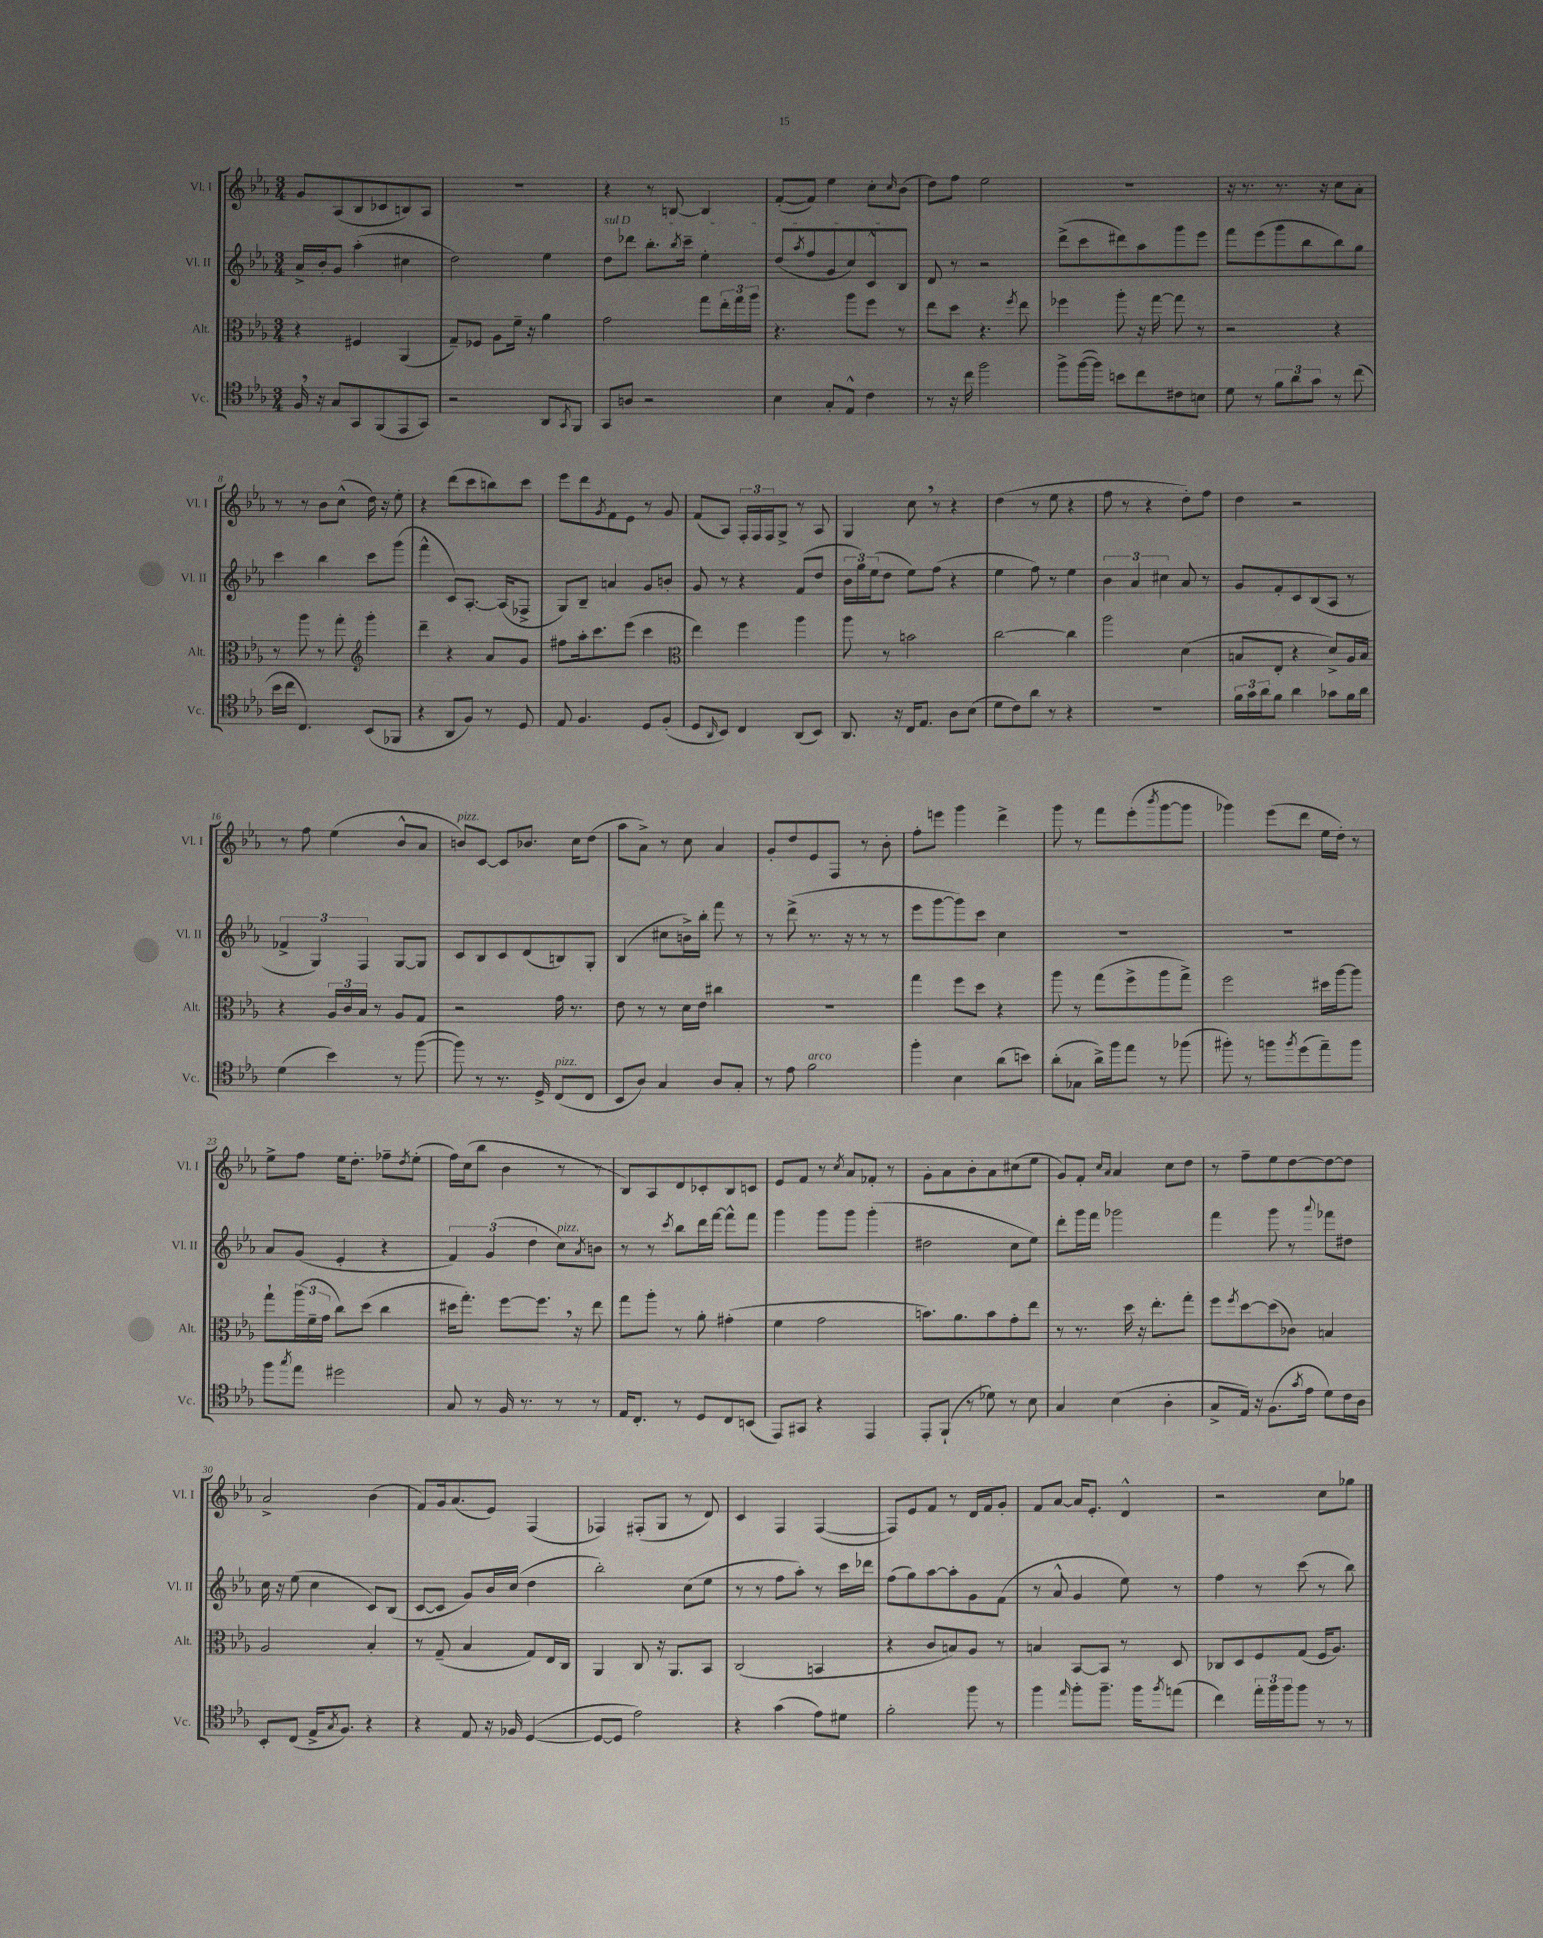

**kern	**kern	**kern	**kern
*staff4	*staff3	*staff2	*staff1
*clefC4	*clefC3	*clefG2	*clefG2
*k[b-e-a-]	*k[b-e-a-]	*k[b-e-a-]	*k[b-e-a-]
*M3/4	*M3/4	*M3/4	*M3/4
16F	4r	16a-^	8g
16r	.	16b-'	.
8G	.	8g	(8A-
8GG	4F#	(4aa-'	8B-
(8FF	.	.	8c-
8EE-	(4AA-	4cc#	8B)
8GG)	.	.	8A-
=	=	=	=
2r	8G~)	2dd)	2.r
.	8F-	.	.
.	8A-	.	.
.	16f~	.	.
.	16r	.	.
8AA-	4a-	4ee-	.
8qGG	.	.	.
8FF	.	.	.
=	=	=	=
8GG	2g	8dd	4r
8A	.	8ddd-	.
2r	.	8.bb-'	8r
.	.	.	[8B
.	.	8qbb-	.
.	.	16ccc~	.
.	8gg	4ee-'	4B]
.	24ee-'	.	.
.	24gg	.	.
.	24aa-	.	.
=	=	=	=
4B-	4.r	(8dd	([8f'
.	.	8qaa-	.
.	.	8ff	8f])
8G'	.	8g	4ee-
8E-^^	8aa-	8cc)	.
4c	8ff	8c^^	8cc'
.	.	.	16qqcc
.	8r	8B-	(8b-
=	=	=	=
8r	8ee-	8d	8dd)
16r	8dd	8r	8ff
16cc	.	.	.
2ff	4.r	2r	2ee-
.	8qff	.	.
.	8ee-	.	.
=	=	=	=
8ff^	4ff-	(8ddd^	2.r
([16ff	.	8ccc	.
16ff])	.	.	.
8b	8aa-'	8ddd#)	.
8cc	16r	8aa-	.
.	[16gg	.	.
8c#	8gg]	8ggg	.
8B	8r	8eee-	.
=	=	=	=
8d	2r	8fff	16r
.	.	.	8.r
8r	.	(8eee-	.
12f	.	8ggg	8.r
12a-	.	.	.
.	.	8bb-	.
12g	.	.	.
.	.	.	16r
8r	4r	8bb-)	8cc
(8cc	.	8gg	8a-'
=	=	=	=
16b-	8r	4ccc	8r
16cc	.	.	.
4.C)	8aa-	.	8r
.	8r	4bb-	8b-
.	8gg'	.	(8cc^^
*	*clefG2	*	*
(8BB-	4ggg'	8ccc	16dd)
.	.	.	16r
8FF-	.	(8ggg	8ee-'
=	=	=	=
4r	4ddd~	4fff^^	4r
8AA-	4r	8c)	(8ddd
8F)	.	[8.A-'	8ccc
8r	8a-	.	8bb)
.	.	(16A-]	.
8D	8g	8F-^	8ccc
=	=	=	=
8E-	8ff#	8G)	8eee-
4.F	16aa-'	8B-~	8ddd
.	8.ccc	.	.
.	.	.	8qg
.	.	4a	8f
.	(8eee-	.	8e-
8D	4ccc	8g	8r
(8F'	.	8b'	8g
=	=	=	=
*	*clefC3	*	*
8D	4ee-)	8g	(8f
16qqAA-	.	.	.
8BB-)	.	8r	8A-)
4C	4ff	4r	24F'
.	.	.	24F
.	.	.	24F
.	.	.	8G^
(8AA-	4aa-	(8f	8r
8BB-)	.	8dd	8A-
=	=	=	=
8.AA-	8aa-	24b-	4G
.	.	24gg)	.
.	.	(24ee-	.
.	8r	8dd	.
16r	.	.	.
16C	2b	8ee-)	8cc
8.E-	.	.	.
.	.	(8ff	8r
8A-	.	4r	4r
(8B-	.	.	.
=	=	=	=
8d	[2cc	4ee-	(4dd
8c)	.	.	.
8a-	.	8ff)	8r
8r	.	8r	8ee-
4r	4cc]	4ee-	4r
=	=	=	=
2.r	2aa-	6b-	8ff
.	.	.	8r
.	.	6a-	.
.	.	.	4r
.	.	6cc#	.
.	(4d	8a-	8dd')
.	.	8r	8ff
=	=	=	=
24f	8B	8g	4dd
24g	.	.	.
24a-	.	.	.
8f	8E-'	8f'	.
4a-	4r	8c	2r
.	.	(8B-	.
8g-	8d^)	8A-	.
16f	16A-	8r	.
16a-	16B	.	.
=	=	=	=
(4d	4r	6f-^	8r
.	.	.	8ff
.	.	6G)	.
4b-)	24A-	.	(4ee-
.	24c	.	.
.	24B-	6F	.
.	8r	.	.
8r	8A-	[8G	8b-^^
([8ff	8G	8G]	8a-
=	=	=	=
8ff])	2r	8c	8b)
8r	.	8B-	[8c
8.r	.	8c	8c]
.	.	(8d	8.b-
16D^	.	.	.
(8C	16g	8B)	.
.	8.r	.	16cc
8C	.	8G'	(8dd
=	=	=	=
8BB-	8e-	(4B-	8aa-
8A-)	8r	.	8a-^)
4G	8r	8cc#	8r
.	16d	16b^)	8cc
.	16e-	16bb-'	.
8A-	4cc#	8fff	4a-
8G'	.	8r	.
=	=	=	=
8r	2.r	8r	8g'
8e-	.	(8ddd^	8dd
2f	.	8.r	8e-
.	.	.	8F
.	.	16r	.
.	.	8r	8r
.	.	8r	8b-'
=	=	=	=
4ff'	4gg	8eee-	8ff'
.	.	[8ggg	8eee
4B-	8ff	8ggg])	4ggg
.	8dd	8ccc	.
(8a-	4r	4cc	4ddd^
8b)	.	.	.
=	=	=	=
(8a-'	8aa-	2.r	8ggg
8G-	8r	.	8r
16a-^)	(8gg	.	8fff
16ff	.	.	.
8ee-	8ff^	.	(8eee-'
.	.	.	8qbbb-
8r	8aa-	.	[8ggg
(8ff-	8gg^)	.	8ggg]
=	=	=	=
8ff#')	2ff	2.r	4ggg-)
8r	.	.	.
8ff	.	.	(8eee-
8qff	.	.	.
(8dd	.	.	8ddd
8ee-~)	16dd#	.	16ee-
.	[16aa-	.	16dd')
8ff	8aa-]	.	8r
=	=	=	=
8ff	8gg`	8a-	8ee-^
8qgg	.	.	.
8ee-	(24aa-	(8g	8ff
.	24f~	.	.
.	24g	.	.
2dd#	8cc)	4e-'	16ee-
.	.	.	8.dd'
.	(8dd	.	.
.	4cc	4r	8ff-~
.	.	.	8qdd
.	.	.	(8ee-'
=	=	=	=
8G	16dd#	6f)	16ff)
.	8.gg')	.	(16cc
8r	.	.	8bb-
.	.	(6g	.
16F	[8ff	.	4b-
8.r	.	.	.
.	.	6dd	.
.	8.ff]	.	.
8r	.	8cc)	8r
.	16r	.	.
.	.	8qa-	.
8r	8ee-	8b	8r
=	=	=	=
16E-	8gg	8r	8B-)
8.C'	.	.	.
.	8aa-'	8r	8A-
.	.	8qccc	.
8r	8r	8bb-	8d
8D	8a-'	16ddd	8c-'
.	.	[16fff	.
8C	(4g#'	8fff^^]	8B-
(8BB	.	8fff	8c
=	=	=	=
8EE-)	4f	4ggg	8e-
8GG#	.	.	8f
4r	2g	8ggg	8r
.	.	.	8qcc
.	.	8ggg	8a-
4EE-	.	(4ggg'	8f-'
.	.	.	8r
=	=	=	=
8EE-'	8.b)	2dd#	8g'
(8FF`	.	.	8a-
.	8.a-	.	.
8r	.	.	8b-'
8d-)	8b	.	8a-
8r	8g'	8cc	(8cc#
8B-	8ee-	8ee-)	8ee-
=	=	=	=
4G	8r	8ddd'	8g)
.	8.r	16ggg	8f'
.	.	16fff	.
.	.	.	16qqcc
.	.	.	16qqa-
(4B-	.	2ggg-	4a-
.	16dd	.	.
.	16r	.	.
.	8.ee-'	.	.
4A-'	.	.	8cc
.	8gg'	.	8dd
=	=	=	=
8G^	8ff	4fff	8r
.	8qff	.	.
16E-)	[8dd	.	8ff~
16r	.	.	.
(8.F	(8dd]	8ggg	8ee-
.	8c-)	8r	[8dd
8qg	.	.	.
16e-	.	.	.
.	.	8qqaaa-	.
8d)	4B	8fff-	8dd_
16c	.	8dd#	8dd]
16A-	.	.	.
=	=	=	=
8BB-'	2A-	16cc	2a-^
.	.	16r	.
(8C	.	(8ee-	.
16E-^	.	4cc	.
8qG	.	.	.
8.F)	.	.	.
4r	4B-'	8c)	(4b-
.	.	(8B-	.
=	=	=	=
4r	8r	[8c	8f)
.	(8G~	8c]	16g
.	.	.	(8.a-
8E-	4B-	8g)	.
16r	.	16b-	8e-)
16F-	.	(16cc	.
([4D	8G)	4dd	(4F
.	16E-	.	.
.	16C	.	.
=	=	=	=
8D_	4AA-	2bb-')	4F-)
8D]	.	.	.
2e-)	8C	.	(8F#'
.	16r	.	8G
.	8.AA-	.	.
.	.	(8cc	8r
.	8BB-	8ee-	8d)
=	=	=	=
4r	(2C	8r	4c
.	.	8r	.
(4g	.	8ff	4F
.	.	8aa-')	.
8e-)	4BB	8r	([4F
8d#	.	16ccc	.
.	.	16ddd-	.
=	=	=	=
2f'	4r	(8ff	8F])
.	.	8gg)	8e-
.	8c	[8aa-	8f
.	8B)	8aa-']	8r
8ff	8A-	8g	16d
.	.	.	16f
8r	8r	(8f	8g'
=	=	=	=
4ff	4B	8r	8f
.	.	8a-^^	[8a-
16qqee-	.	.	.
8ff'	[8BB-	4g	16a-]
.	.	.	8.e-'
8.ff~	8BB-]	.	.
.	8r	8ee-)	4d^^
16ff	.	.	.
8qff	.	.	.
(8ee	8D	8r	.
=	=	=	=
4cc)	8C-	4ff	2r
.	8D	.	.
24ee-'	8F	8r	.
24ff	.	.	.
24ff	.	.	.
8ff	(8G	(8ccc	.
8r	16F	8r	8cc
.	8.A-)	.	.
8r	.	8bb-)	8gg-
==	==	==	==
*-	*-	*-	*-
